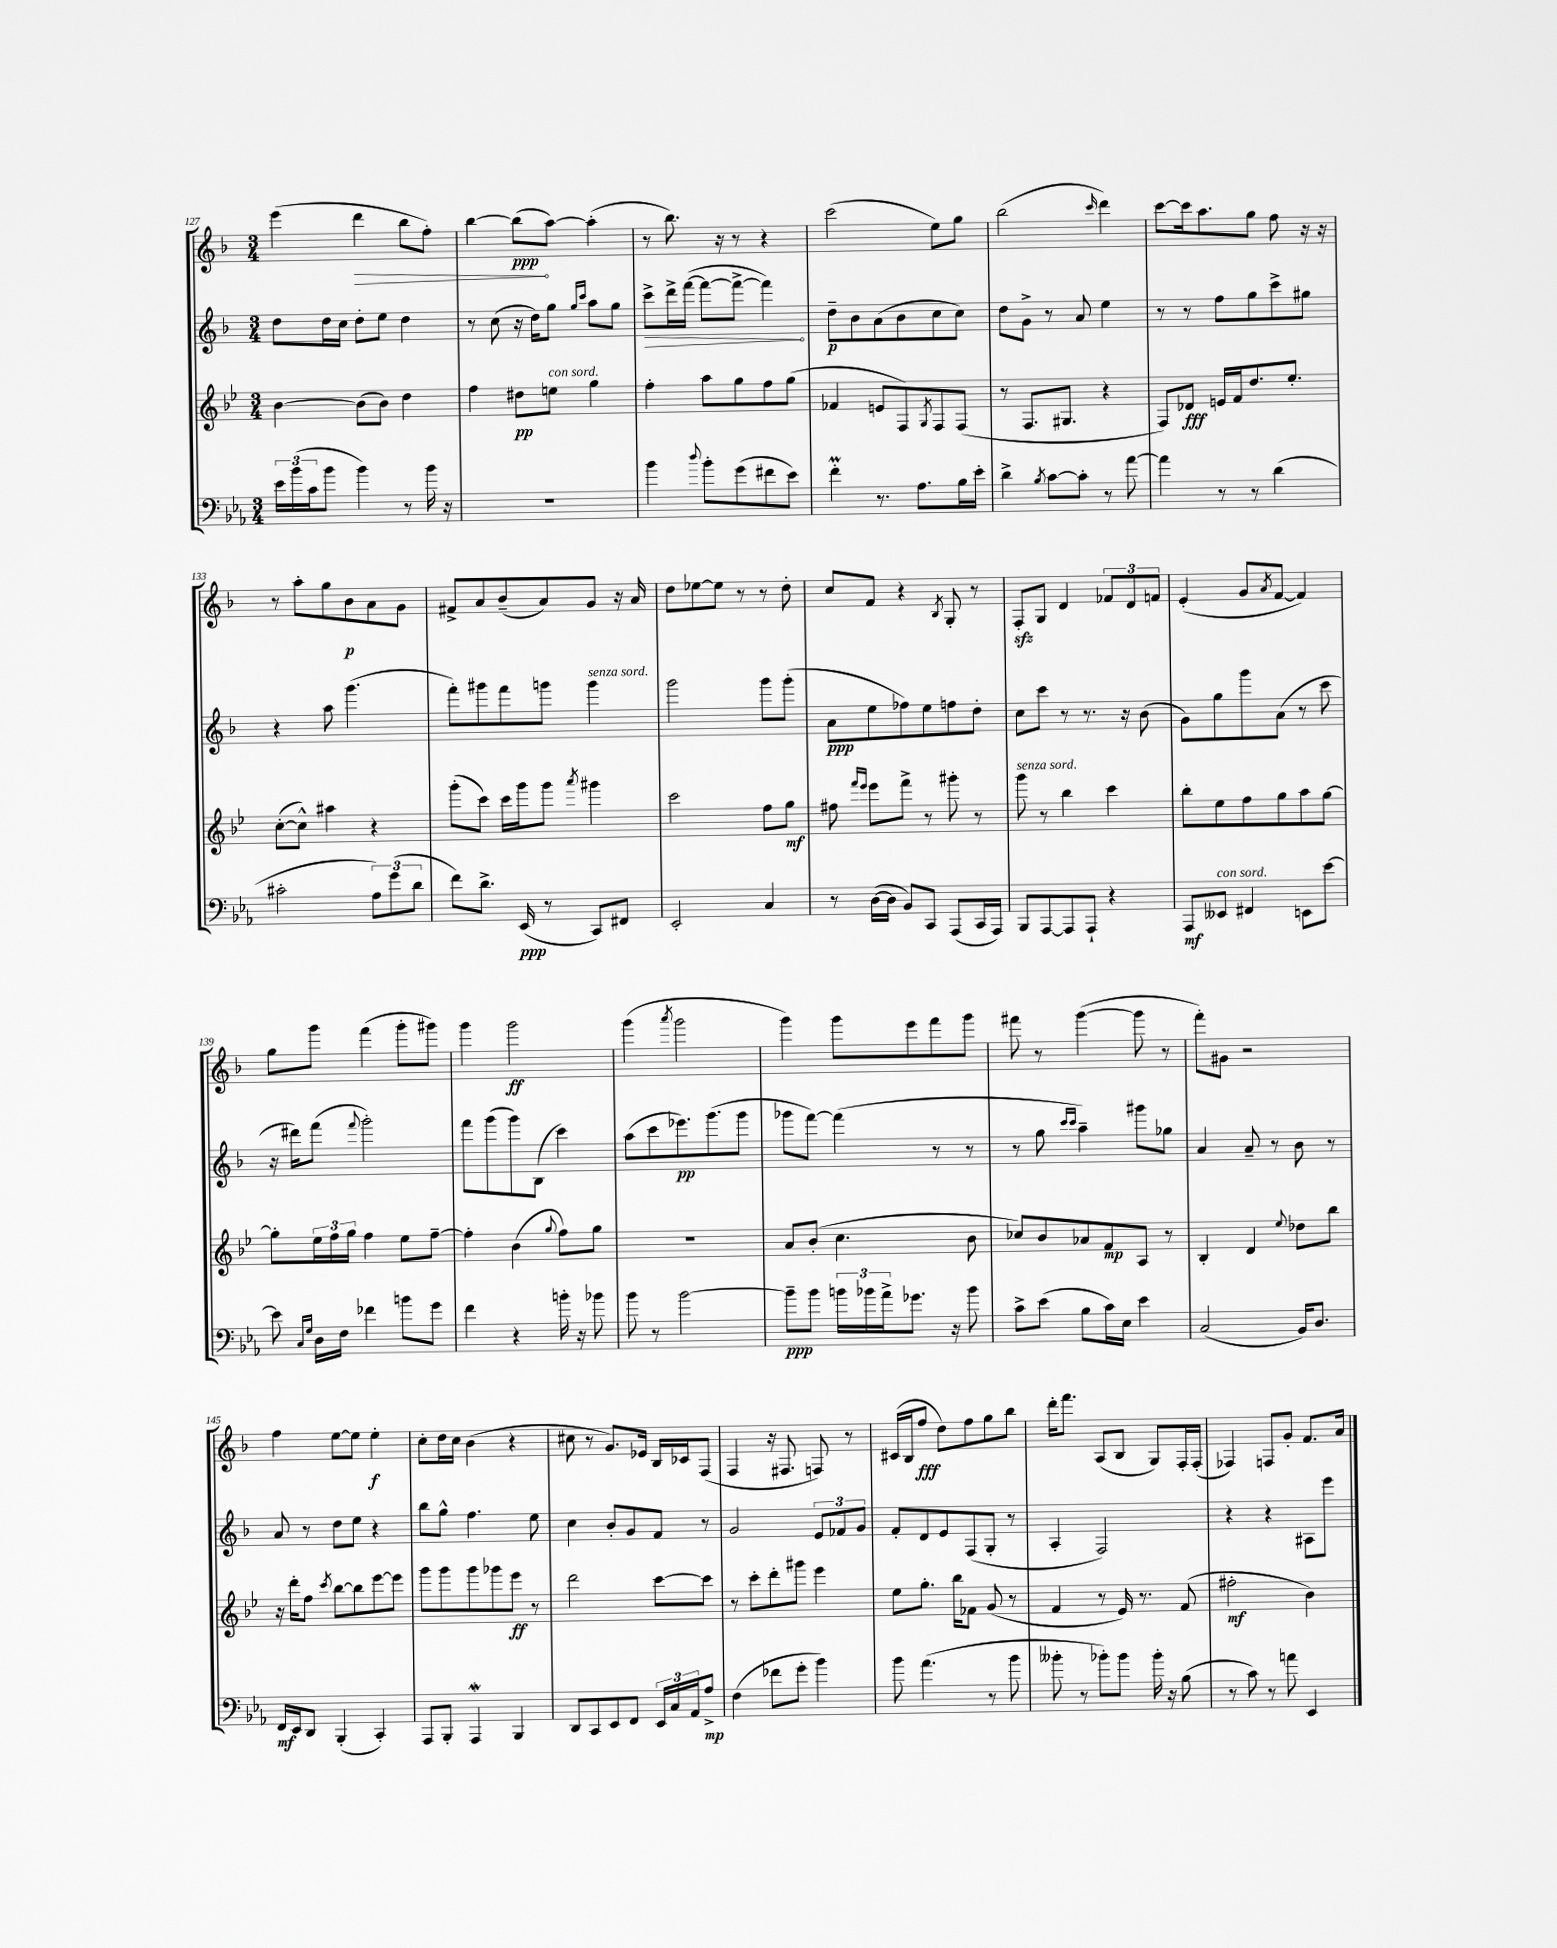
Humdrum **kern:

**kern	**kern	**kern	**kern
*staff4	*staff3	*staff2	*staff1
*clefF4	*clefG2	*clefG2	*clefG2
*k[b-e-a-]	*k[b-e-]	*k[b-]	*k[b-]
*M3/4	*M3/4	*M3/4	*M3/4
24e-\LL	[4b-\	8dd\L	(4eee\
(24b-\	.	.	.
24c\J	.	.	.
8b-\J	.	16dd\L	.
.	.	16cc\JJ	.
4b-\)	(8b-\]L	8dd'\L	4ddd\
.	8b-\J)	8ee\J	.
8r	4dd\	4dd\	8bb-\L
16b-\	.	.	8ff'\J)
16r	.	.	.
=	=	=	=
2.r	4ff\	8r	[4bb-\
.	.	(8cc\	.
.	8dd#\L	16r	(8bb-\]L
.	.	16dd\LK)	.
.	8ee\J	8gg\J	[8aa\J)
.	.	16qqgg/LL	.
.	.	16qqccc/JJ	.
.	4gg\	8aa\L	(4aa'\]
.	.	8gg\J	.
=	=	=	=
4b-\	4ff'\	8ccc^\L	8r
.	.	16ddd^\L	8.bb-\)
.	.	([16fff\JJ	.
8qqdd/	.	.	.
8b-'\L	8aa\L	8fff\_L	.
.	.	.	16r
(8g\	8gg\	8fff^\_J	8r
8f#\	8ff\	4fff\])	4r
8e-\J)	(8gg\J	.	.
=	=	=	=
4f'\	4f-/	8dd~\L	(2ccc\
.	.	8b-\	.
8.r	8e/L	(8a\	.
.	8F/)	8b-\	.
8.A-\L	.	.	.
.	8qG/	.	.
.	8F/	8cc\	8ee\L)
16B-\L	(8F/J	8cc\J)	8gg\J
16e-'\JJ	.	.	.
=	=	=	=
4d^\	8r	8dd\L	(2bb-\
.	8.F/L	8g^\J	.
8qB-/	.	.	.
[8c\L	.	8r	.
.	8.G#/J	.	.
8c'\]J	.	8a/	.
.	.	.	16qqccc/
8r	4r	4ee\	4ddd\)
[8a-\	.	.	.
=	=	=	=
4a-\]	8F/L)	8r	[8ccc\L
.	8d-/J	8r	16ccc\]k
.	.	.	8.aa\
8r	16e/LL	8ff\L	.
.	16f/J	.	.
8r	8.dd/	8gg\	8gg\J
(4d\	.	8ccc^\	8ff\
.	8.ee-'/J	.	.
.	.	8gg#\J	16r
.	.	.	16r
=	=	=	=
2c#'\	([8cc'\L	4r	8r
.	8cc^^\]J)	.	8aa'\L
.	4aa#\	8aa\	8gg\
.	.	(4.ggg\	8b-\
12A-\L)	4r	.	8a\
(12g\	.	.	.
.	.	.	8g\J
12d\J	.	.	.
=	=	=	=
8f\L)	(8ggg'\L	8fff'\L)	8f#^/L
8.d^\J	8ccc\J)	8ggg#\	8a/
.	16ccc\LL	8fff\	(8b-~/
(16EE-/	16ggg\J	.	.
8r	8ggg\J	8ggg\J	8a/)
.	8qaaa/	.	.
8CC/L)	4ggg#\	4ggg\	8g/J
8FF#/J	.	.	16r
.	.	.	16a/
=	=	=	=
2EE-'/	2ccc\	2ggg\	8dd\L
.	.	.	[8ee-\
.	.	.	8ee-\]J
.	.	.	8r
4C/	8ff\L	8ggg\L	8r
.	8gg\J	(8ggg'\J	8dd'\
=	=	=	=
8r	8ff#\	8a\L	8cc/L
.	16qqfff/LL	.	.
.	16qqeee-/JJ	.	.
([16D\LL	8eee-\L	8ee\	8f/J
16D\]JJ	.	.	.
8BB-/L)	8fff^\J	8ff-\)	4r
8CC/J	8r	8ee\	.
.	.	.	8qB-/
(8AAA-/L	8ggg#'\	8ff\	8G'/
16CC/L	8r	8dd'\J	8r
16AAA-/JJ)	.	.	.
=	=	=	=
8BBB-/L	8ggg\	8cc\L	8F'/L
[8AAA-/	8r	8ccc\J	8G/J
8AAA-/]	4bb-\	8r	4d/
8AAA-`/J	.	8.r	.
4r	4ccc\	.	12f-/L
.	.	16r	.
.	.	.	12d/
.	.	(8b-\	.
.	.	.	12f/J
=	=	=	=
8AAA-/L	8bb-'\L	8g\L)	(4e'/
8EE--/J	8ee-\	8gg\	.
4FF#/	8ff\	8ggg\	8g/L
.	.	.	8qa/
.	8gg\	(8a\J	[8f/J
8EE\L	8aa\	8r	4f/])
[8e-\J	[8gg\J	8ccc\	.
=	=	=	=
8e-\]	8gg'\]L	16r	8gg\L
.	.	16ddd#\LK)	.
16qqC/LL	.	.	.
16qqG/JJ	.	.	.
16D\LL	24ee-\L	(8fff\J	8ggg\J
.	24ff\	.	.
16F\JJ	.	.	.
.	24gg\JJ	.	.
.	.	8qqfff/	.
4f-\	4ff\	2ggg'\)	(4fff\
8b\L	8ee-\L	.	8ggg'\L
8g\J	[8ff~\J	.	8ggg#\J)
=	=	=	=
4f\	4ff'\]	8fff\L	4ggg\
.	.	(8ggg\	.
4r	(4b-\	8ggg\)	2ggg\
.	.	(8B-\J	.
.	8qqgg/	.	.
16b'\	8ff\L)	4ccc\)	.
16r	.	.	.
8b-\	8gg\J	.	.
=	=	=	=
8b-\	2.r	(8aa\L	(4ggg\
8r	.	8ccc\	.
.	.	.	8qaaa/
[2b-\	.	8.eee-\)	2ggg\
.	.	(8.ggg\	.
.	.	8ggg\J	.
=	=	=	=
8b-~\]L	8a/L	8ggg-\L	4ggg\)
8b-\J	(8b-'/J	[8fff\J)	.
24b\LL	4.cc\	(4fff\]	8ggg\L
24b-\	.	.	.
24a-^\J	.	.	.
8.g-\J	.	.	8eee\
.	.	8r	8fff\
16r	.	.	.
8b-\	8b-\	8r	8ggg\J
=	=	=	=
8c^\L	8cc-/L)	8r	8fff#\
(8e-\J	8b-/	8gg\	8r
.	.	16qqccc/LL	.
.	.	16qqccc/JJ	.
8B-\L	8a-/	4aa~\)	([4ggg\
16c\L)	8f/	.	.
16E-\JJ	.	.	.
4e-\	8A/J	8ggg#\L	8ggg\]
.	8r	8gg-\J	8r
=	=	=	=
(2C/	4B-'/	4a/	8fff'\L)
.	.	.	8g#\J
.	4d/	8a~/	2r
.	.	8r	.
.	8qqee-/	.	.
16BB-/LK)	8dd-\L	8b-\	.
8.D/J	.	.	.
.	8bb-\J	8r	.
=	=	=	=
16FF/LL	16r	8a/	4ff\
16EE-/J	16ddd'\LK	.	.
8DD/J	8ff\J	8r	.
.	8qccc/	.	.
(4BBB-'/	[8bb-\L	8dd\L	[8ee\L
.	8bb-\]	8ee\J	8ee\]J
4CC'/)	[8eee-\	4r	4ee'\
.	8eee-\]J	.	.
=	=	=	=
8AAA-/L	8ggg\L	8bb-\L	8cc'\L
8BBB-'/J	8ggg\	8gg^^\J	16dd\L
.	.	.	16cc\JJ
4AAA-/	8ggg\	4.ff\	(4b-\
.	8ggg-\	.	.
4BBB-/	8eee-\J	.	4r
.	8r	8ee\	.
=	=	=	=
8DD/L	2ddd\	4cc\	8cc#\
8CC/	.	.	8r
8EE-/	.	8b-'/L	8.g/L)
8FF/J	.	8g/	.
.	.	.	16e-/Jk
24EE-/LL	[8ccc\L	8f/J	16B-/LL
24C/	.	.	.
.	.	.	16c-/J
24AA-/J	.	.	.
8A-^/J	8ccc\]J	8r	(8F/J
=	=	=	=
(4F\	8r	2g/	4F/
.	8ccc'\L	.	.
8f-\L	8ddd'\	.	16r
.	.	.	8.F#/
8g'\J	8ggg#\J	.	.
4b-\)	4eee-\	12e/L	8F/)
.	.	12f-/	.
.	.	.	8r
.	.	12g/J	.
=	=	=	=
8b-\	8ee-\L	8f'/L	(16c#/LL
.	.	.	16B-/J
(4.a-\	8.gg'\J	8d/	8ff/J
.	.	8e/	8dd\L)
.	16bb-\LK	.	.
.	8f-\J	(8F/	8ff\
8r	(8g/	8G'/J	8gg\
8b-\	8r	8r	8bb-\J
=	=	=	=
8b--'\	4f/	4A'/	16ddd'\LK
.	.	.	8.fff\J
8r	.	.	.
8b-'\L)	8r	2F/)	(8A/L
8b-\J	16e-/)	.	8B-/J
.	8.r	.	.
16b-'\	.	.	8G/L)
16r	.	.	.
(8B-\	(8f/	.	16F'/L
.	.	.	(16F'/JJ
=	=	=	=
8r	2ff#'\	4r	4F-/)
8c\)	.	.	.
8r	.	4r	8F/L
8a\	.	.	8g'/J
4EE-/	4b-\)	8A#\L	8.f/L
.	.	8eee\J	.
.	.	.	16a/Jk
==	==	==	==
*-	*-	*-	*-
